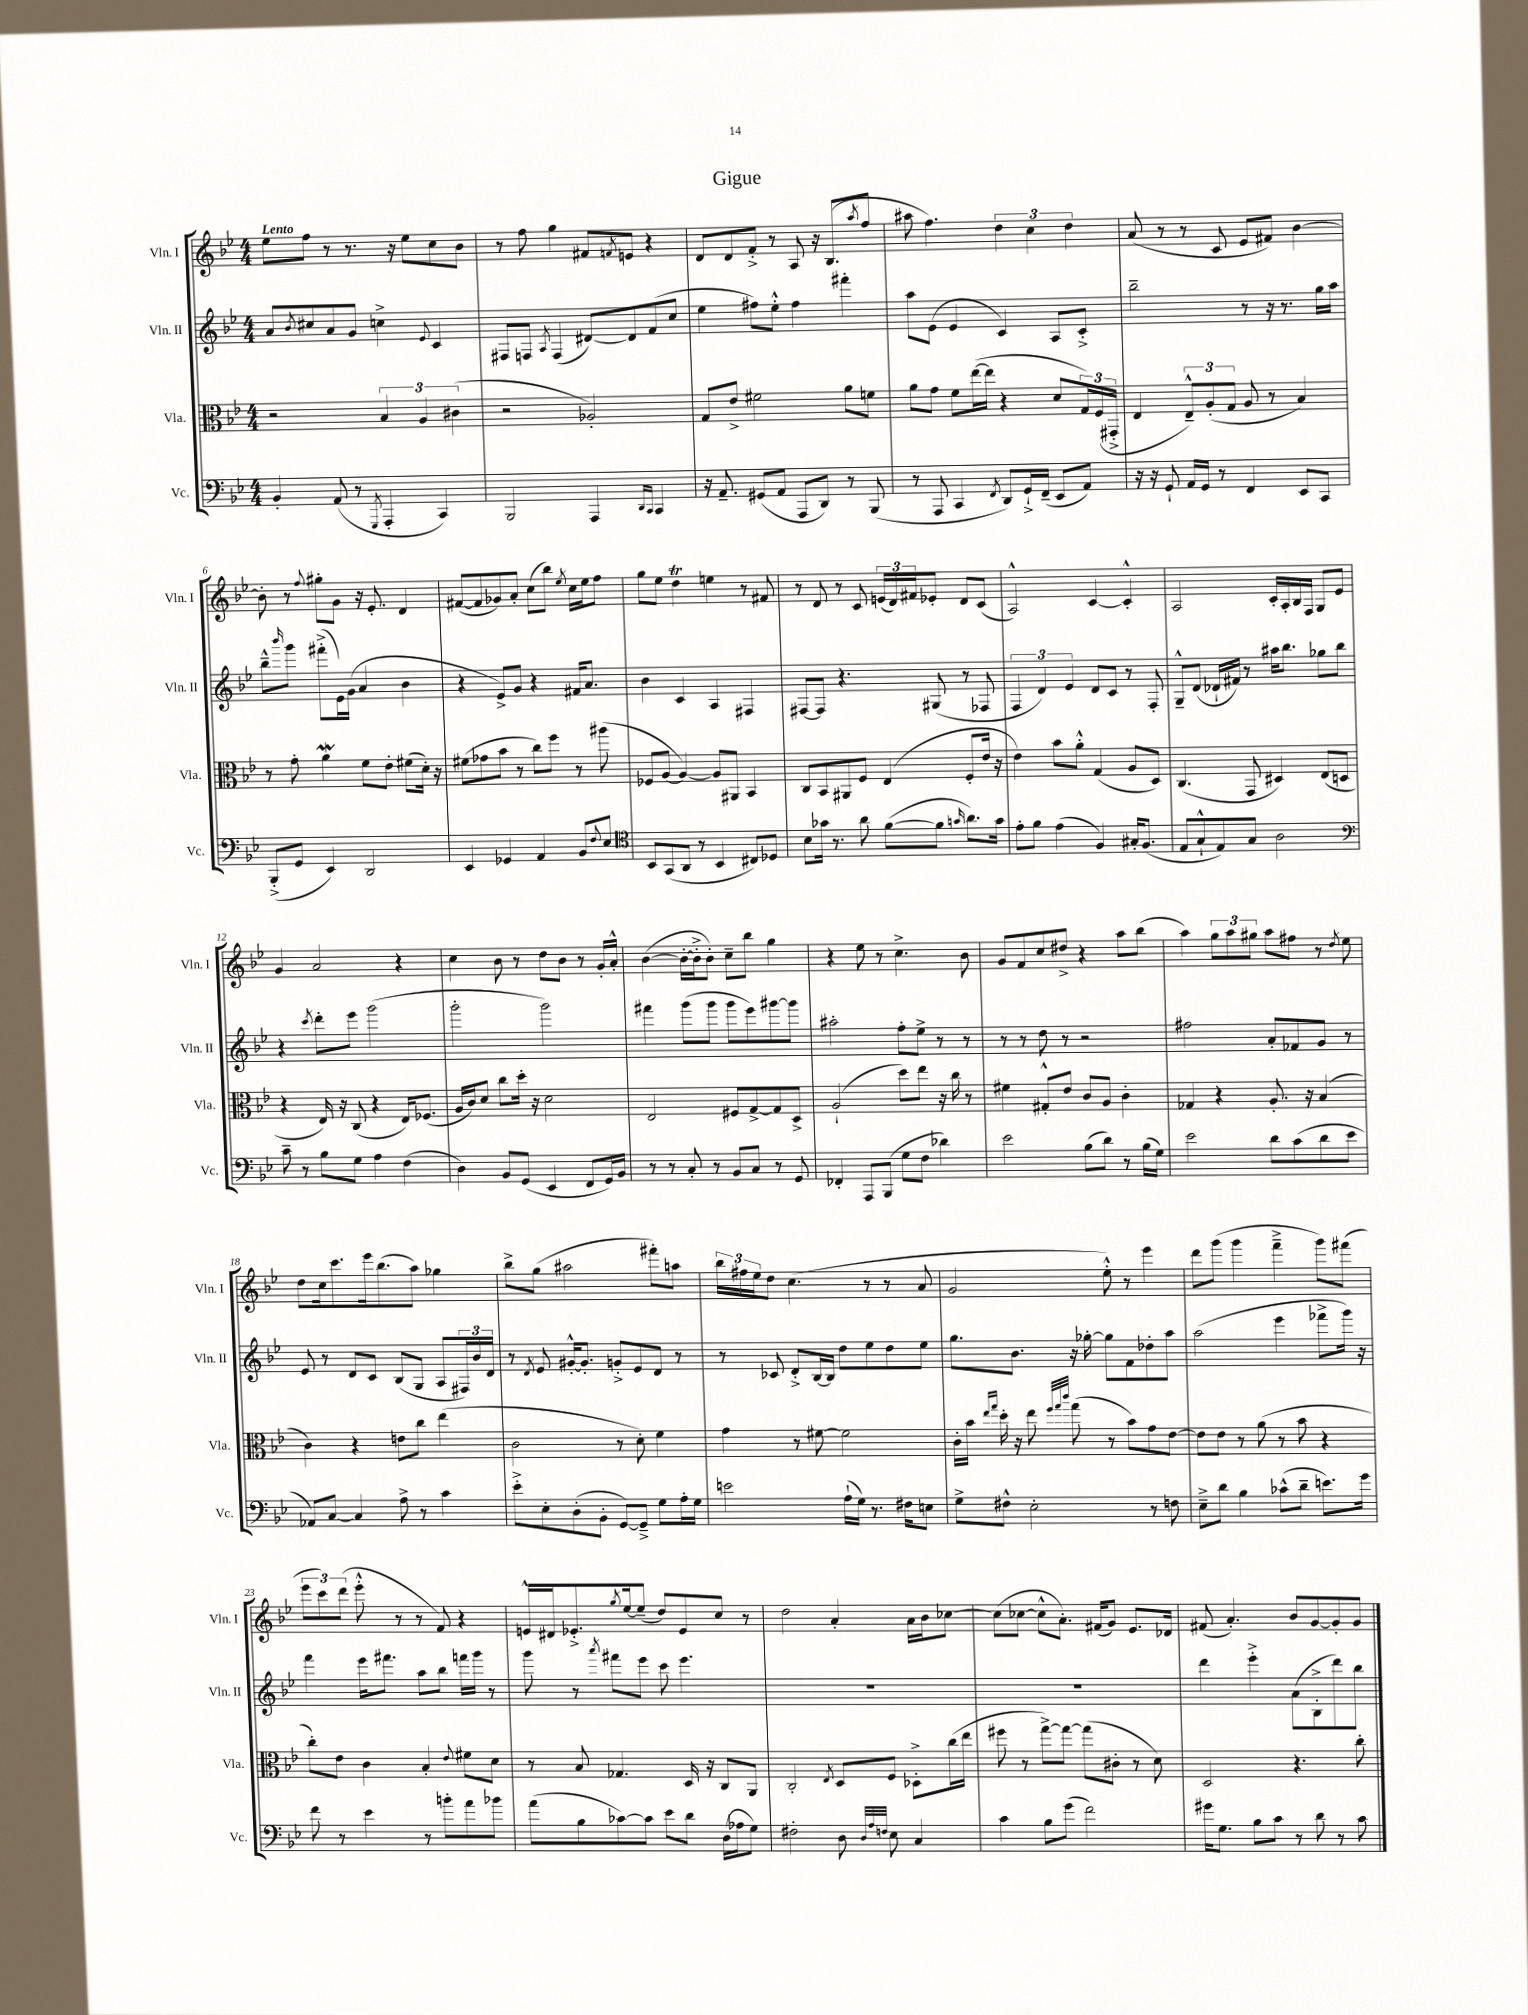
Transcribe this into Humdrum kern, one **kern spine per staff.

**kern	**kern	**kern	**kern
*staff4	*staff3	*staff2	*staff1
*clefF4	*clefC3	*clefG2	*clefG2
*k[b-e-]	*k[b-e-]	*k[b-e-]	*k[b-e-]
*M4/4	*M4/4	*M4/4	*M4/4
4BB-'	2r	8a	8ee-
.	.	8qb-	.
.	.	8cc#	8ff
(8AA	.	8a	8r
8r	.	8g	8.r
8qGGG	.	.	.
4AAA'	6B-	4cc^	.
.	.	.	16r
.	.	.	8ee-
.	6A	.	.
.	.	8qqe-	.
4CC)	.	4c	8cc
.	(6c#	.	.
.	.	.	8b-
=	=	=	=
2BBB-	2r	8F#	8r
.	.	8F	8ff
.	.	8qA	.
.	.	(4F	4gg
4AAA	2A-')	[8d#)	8f#
.	.	.	8qf
.	.	8d#]	8e
16qqDD	.	.	.
16qqCC	.	.	.
4CC	.	(8f	4r
.	.	8cc	.
=	=	=	=
16r	8G	4ee-	8d
8.AA~	.	.	.
.	8e-^	.	8d
(8GG#	2f#	8ff#)	8f'^
8AA	.	8ee-'^^	8r
8AAA	.	4ff#	8A
8DD)	.	.	16r
.	.	.	(8.B-
8r	8a	4fff#'	.
.	.	.	8qaa
(8BBB-	8f	.	8ff
=	=	=	=
8r	8a	8aa	8aa#
8AAA	8g	(8e-	4.ff)
4CC	8f	4e-	.
.	([16ee-	.	.
.	16ee-]	.	.
8qFF	.	.	.
8DD)	4r	4c)	6dd
16GG`^	.	.	.
.	.	.	6cc
(16FF~	.	.	.
8EE-	8d	8A	.
.	.	.	6dd
8AA)	24G)	8c'^	.
.	(24F	.	.
.	24GG#'^	.	.
=	=	=	=
16r	4E-	2bb-~	(8a
16r	.	.	.
8GG`	.	.	8r
16AA	12E-~^^)	.	8r
16GG	.	.	.
.	(12A'	.	.
8r	.	.	8c
.	12G	.	.
4FF	8A	8r	8e-
.	8r	16r	8f#)
.	.	8.r	.
8EE-	4B-)	.	[4b-
8CC	.	16gg	.
.	.	16aa	.
=	=	=	=
(8BBB-'^	8r	8bb-~^^	8b-']
.	.	16qqbbb-	.
8GG	8g'	8ggg	8r
.	.	.	8qqff
4EE-)	4a	(8fff#'^	8gg#'
.	.	16e-)	8g
.	.	(16g	.
2DD	8f	4a	16r
.	.	.	8.e-'
.	8e-'	.	.
.	(8f#	4b-	4d
.	16d')	.	.
.	16r	.	.
=	=	=	=
4EE-	(8f#	4r	([8f#
.	8g-	.	8f#]
4GG-	8b-	8e-^)	8g-)
.	8r	8g	8a'
4AA	8cc)	4r	(8cc
.	8ff	.	8bb-)
.	.	.	8qee-
8BB-	8r	16f#	16cc
.	.	8.a	16ee-
8qqF	.	.	.
8E-	(8aa#	.	8ff
=	=	=	=
*clefC4	*	*	*
8BB-	8F-	4b-	8gg
(8GG	[8A	.	8ee-
8AA	4A_)	4c	4dd
8r	.	.	.
4BB-	8A]	4A	4ee
.	8AA#	.	.
8C#)	4BB-	4F#	8r
8D-	.	.	8f#
=	=	=	=
8B-	8C	[8F#	8r
16g-	8BB-	8F#]	8d
8.r	.	.	.
.	8AA#	4.r	8r
8a	8F	.	8c
([8f	(4E-	.	(24e
.	.	.	24d)
.	.	.	24f#
8f]	.	(8G#	8e-'
16qqg	.	.	.
8.a)	8F'	8r	8d
.	16e-	8F-	(8c
16g	16r	.	.
=	=	=	=
8e-'	4e-)	6F	2A^^)
8f	.	.	.
.	.	6d)	.
(4e-	8b-	.	.
.	.	6e-	.
.	8a'^^	.	.
4F)	(4G	8d	[4c
.	.	8c	.
16G#'	8A	8r	4c'^^]
(8.F	.	.	.
.	8D)	8F'	.
=	=	=	=
8E-	(4.C	8G~^^	2A
8G`^^	.	(8d	.
8E-)	.	16d-`	.
.	.	16f#)	.
8G	8GG	8r	.
2A	4D#)	16aa#	16c'
.	.	8.bb-	16A'
.	.	.	16B-
.	.	.	16F
.	(8E-	8gg-	8G
.	8D	8bb-	8e-
=	=	=	=
*clefF4	*	*	*
8c~	4r	4r	4g
8r	.	.	.
.	.	8qccc	.
8B-	16E-)	8ddd'	2a
.	16r	.	.
8G	(8C	8eee-	.
4A	4r	(2ggg	.
(4F	16E-)	.	4r
.	(8.F-	.	.
=	=	=	=
4D)	16A	2ggg'	4cc
.	16c)	.	.
.	8d	.	.
8BB-	8cc	.	8b-
(8GG	16dd'	.	8r
.	16r	.	.
4EE-	2d	2ggg)	8dd
.	.	.	8b-
8FF	.	.	8r
16GG)	.	.	16g'
16BB-	.	.	16a'^^
=	=	=	=
8r	2E-	4fff#	([4b-
8r	.	.	.
8C'	.	(8ggg	16b-'_
.	.	.	16b-'^]
8r	.	8ggg	8b-')
8BB-	8F#	8ggg	8cc~
8C	[8G^	8eee-)	8bb-
8r	8G]	[8ggg#	4gg
8GG	8D^	8ggg#]	.
=	=	=	=
4FF-'	(2A`	2aa#'	4r
8AAA	.	.	8ee-
(8BBB-	.	.	8r
8G	8dd)	8ff'	4.cc^
8F	8ee-	8ee-^	.
4d-)	16r	8r	.
.	16cc	.	.
.	8r	8r	8b-
=	=	=	=
2e-	4f#	8r	8g
.	.	8r	8f
.	8G#'^^	8dd	8cc
.	8e-	8r	8dd#^
(8B-	8c	2r	4r
8d)	8A	.	.
8r	4c'	.	8aa
(16B-	.	.	(8bb-
16G)	.	.	.
=	=	=	=
2e-	4G-	2ff#	4aa)
.	4r	.	12gg
.	.	.	12aa
.	.	.	12gg#
8d	8.A'	8a'	8aa
(8c	.	8f-	8ff#
.	16r	.	.
8d	(4B-	8g	8r
.	.	.	8qdd
8e-	.	8r	8ee-
=	=	=	=
8AA-)	4c)	8e-	8dd
[8C	.	8r	16cc
.	.	.	8.ccc
4C]	4r	8d	.
.	.	8c	16eee-
.	.	.	(8.bb-
8A^	8e	(8B-	.
8r	8cc	8G	8aa)
4c	(4ee-	8A	4gg-
.	.	24F#)	.
.	.	24b-	.
.	.	24d	.
=	=	=	=
8e-'^	2c	8r	8bb-^
.	.	8qd	.
8E-'	.	8e-	(8gg
(8D'	.	[16g#'^^	2aa#
.	.	8.g#']	.
8BB-'	.	.	.
[8GG)	8r	8g'^	.
8GG~^]	8d')	8e-	.
8G	4f	8d	8fff#')
16A'	.	8r	8aa
16G	.	.	.
=	=	=	=
2e	4g	8r	24bb-
.	.	.	24ff#
.	.	.	24ee-
.	.	8c-	8dd
.	8r	8d'^	(4.cc
.	[8f#	[16B-	.
.	.	16B-]	.
(16A`	2f#]	8dd	.
16G)	.	.	.
8.r	.	8ee-	8r
.	.	8dd	8r
16F#	.	.	.
8E	.	8ee-	8a
=	=	=	=
8G^	16c'	8.gg	2g
.	16b-	.	.
.	16qqee-	.	.
.	16qqgg	.	.
8F#^^	16dd'	.	.
.	16r	8.b-	.
2E-'	8ee-	.	.
.	32qqff	.	.
.	32qqgg	.	.
.	32qqccc	.	.
.	(8gg	16r	.
.	.	[16gg-'	.
.	8r	8gg-]	8ee-'^^)
.	8b-)	8f	8r
8r	8g	8dd-'	4eee-
8F	[8e-	8aa	.
=	=	=	=
8E-~^	8e-]	(2aa	8ddd
8d	8e-	.	(8ggg
4B-	8r	.	4ggg
.	(8a	.	.
(8c-^^	8r	4eee-	4fff~^
8d~	8b-	.	.
8.e)	4r	8fff-^	8ggg)
.	.	16ggg)	(8fff#
16g	.	16r	.
=	=	=	=
8f	8cc')	4fff	12eee-
.	.	.	12ccc)
8r	8e-	.	.
.	.	.	(12ddd
4e-	4c	16eee-	8eee-'^^
.	.	8.fff#	.
.	.	.	8r
8r	4B-'	8aa	8r
8b'	.	8bb-	8f)
.	8qqe-	.	.
8a	8f#	16fff	4r
.	.	16ggg	.
8b-	8d	8r	.
=	=	=	=
(8a	8r	8ggg	16e^^
.	.	.	16d#
8B-	8B-	8r	8.e-'^
.	.	8qaaa	.
[8c-)	4.G-	8fff#	.
.	.	.	8qgg
.	.	.	[16ee-
8c-]	.	8eee-	(8ee-~]
8e-	.	8ccc	8dd)
8d	16D	4.eee-	8e-
.	16r	.	.
(16D	8C	.	8cc
16A-	.	.	.
8G)	8AA	.	8r
=	=	=	=
2F#'	2C'	1r	2dd
.	8qE-	.	.
8D	8D	.	4a'
32qqD	.	.	.
32qqA	.	.	.
32qqF	.	.	.
8E-	8F	.	.
4C	8D-'^	.	16a
.	.	.	16b-
.	(16cc	.	[8cc-
.	16ee-	.	.
=	=	=	=
4c	8ff#	1r	(8cc-]
.	8r	.	[8cc-
8B-	[8gg^)	.	8cc-^^]
(8g	8gg_	.	8.a')
2f)	(8gg]	.	.
.	.	.	(16f#
.	8c#'	.	8g)
.	8r	.	8.e-
.	8d)	.	.
.	.	.	16d-
=	=	=	=
16g#	2D	4ddd	(8f#
8.G	.	.	.
.	.	.	4.a')
8B-	.	4eee-'^	.
8c	.	.	.
8r	4.r	(8a	8b-
8d	.	8B-'^	[8g
8r	.	8ddd)	8g']
8c	8cc'	8bb-	8g
==	==	==	==
*-	*-	*-	*-
